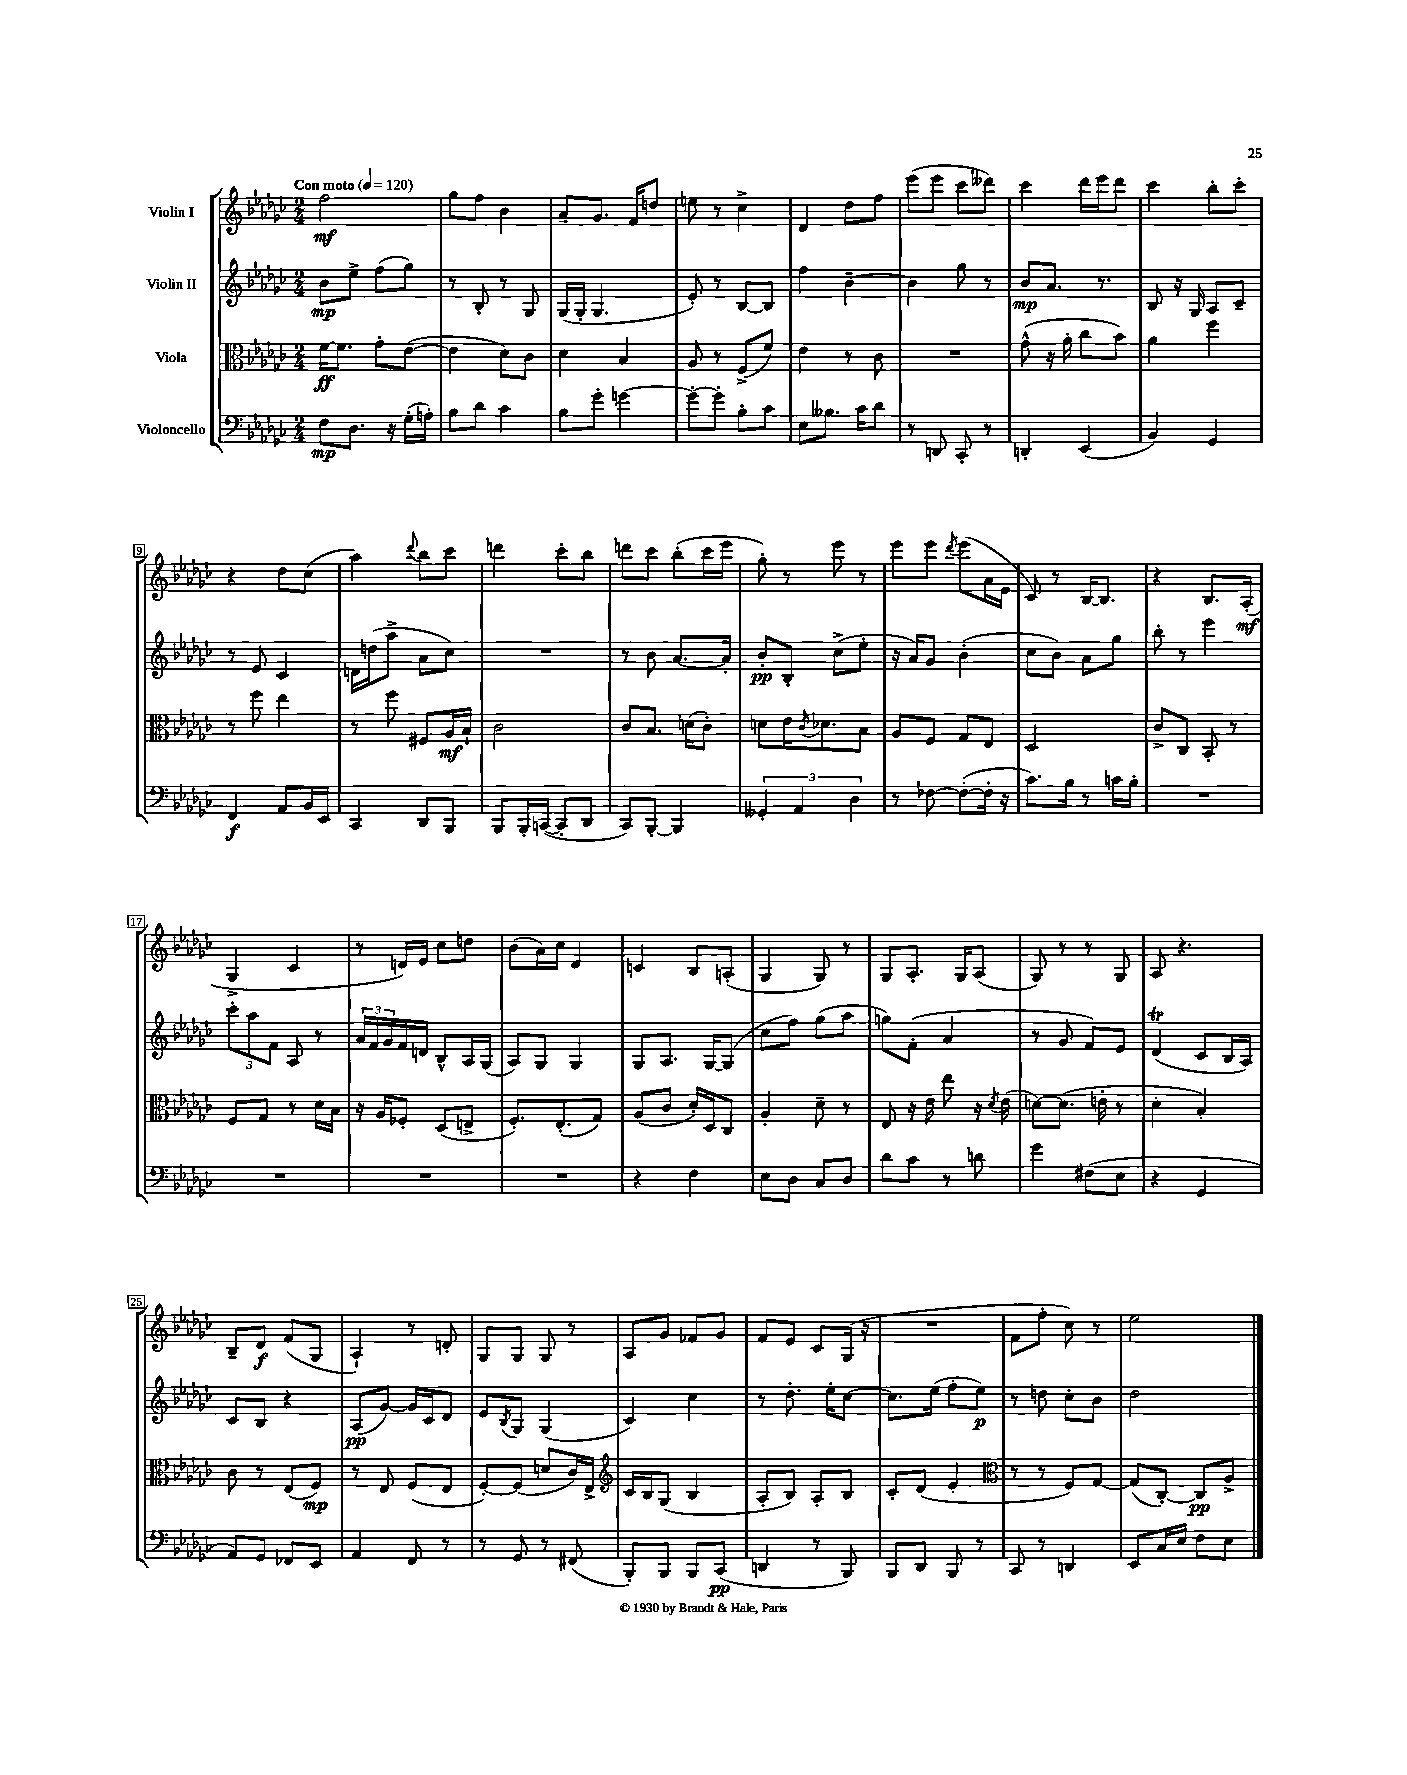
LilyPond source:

<<
\new StaffGroup <<
\new Staff = "s0" \with { instrumentName = "Violin I" } {
    \clef treble \key ges \major \numericTimeSignature \time 2/4 \tempo "Con moto" 4 = 120
    f''2\mf |
    ges''8 f''8 bes'4 |
    aes'8-- ges'8. f'16 d''8 |
    e''8 r8 ces''4-> |
    des'4 des''8 f''8 |
    ees'''8( ees'''8 ces'''8 deses'''8) |
    ces'''4 des'''16 ees'''16 des'''8 |
    ces'''4 bes''8-. ces'''8-. |
    r4 des''8 ces''8( |
    aes''4) \appoggiatura { des'''8 } bes''8 ces'''8 |
    d'''4 ces'''8-. bes''8 |
    d'''8 ces'''8 bes''8-.( ces'''16 ees'''16 |
    ges''8-.) r8 ees'''8 r8 |
    ees'''8 ees'''8 \acciaccatura { des'''8 } ees'''8( aes'16 ees'16 |
    ces'8) r8 bes16~ bes8. |
    r4 bes8. aes16-.\mf( |
    ges4-> ces'4 |
    r8 d'16) ees'16 ces''8 d''8 |
    bes'8( aes'16) ces''16 des'4 |
    c'4 bes8 a8-.( |
    ges4 ges8) r8 |
    ges8 aes8.-. ges16 aes8( |
    ges8) r8 r8 ges8 |
    aes8 r4. |
    bes8-- des'8\f f'8( ges8 |
    aes4-!) r8 d'8-. |
    ges8 ges8 ges8 r8 |
    aes8 ges'8 fes'8 ges'8 |
    f'8 ees'8 ces'8 ges16( r16 |
    R2 |
    f'8 f''8-. ces''8) r8 |
    ees''2 \bar "|." |
}
\new Staff = "s1" \with { instrumentName = "Violin II" } {
    \clef treble \key ges \major \numericTimeSignature \time 2/4
    bes'8\mp ees''8-> f''8( ges''8) |
    r8 bes8-. r8 ges8 |
    ges16( ges16-. ges4. |
    ees'8-.) r8 bes8~ bes8 |
    f''4 bes'4~-- |
    bes'4 ges''8 r8 |
    bes'8\mp aes'8. r8. |
    bes8 r16 ges16 aes8 ces'8-- |
    r8 ees'8 ces'4 |
    d'16 d''16( aes''8-> aes'8 ces''8) |
    R2 |
    r8 bes'8 aes'8.~ aes'16-. |
    bes'8-.\pp bes8-. ces''8->( ees''8-. |
    r16 aes'16) ges'8 bes'4-.( |
    ces''8 bes'8) aes'8 ges''8 |
    bes''8-. r8 ees'''4 |
    \tuplet 3/2 { ces'''8-. aes''8 f'8 } aes8 r8 |
    \tuplet 3/2 { aes'16 f'16 ges'16 } f'16 d'16 bes8-^ aes16 ges16( |
    aes8) ges8 ges4 |
    ges8 aes8. ges16~ ges8( |
    ces''8 f''8) ges''8( aes''8 |
    g''8) f'8-.( aes'4 |
    r8 ges'8 f'8) ees'8 |
    des'4\trill( ces'8 bes16 aes16) |
    ces'8 bes8 r4 |
    aes8\pp( ges'8~) ges'16 ces'16 des'8 |
    ees'8 \acciaccatura { bes8 } ges8 ges4( |
    ces'4) ces''4 |
    r8 des''8.-. ees''16-. ces''8~ |
    ces''8. ees''16( f''8-. ees''8\p) |
    r8 d''8 ces''8-. bes'8 |
    des''2 \bar "|." |
}
\new Staff = "s2" \with { instrumentName = "Viola" } {
    \clef alto \key ges \major \numericTimeSignature \time 2/4
    f'16~\ff f'8. ges'8-. ees'8~( |
    ees'4 des'8) ces'8 |
    des'4 bes4 |
    aes8 r8 f8->( f'8) |
    ees'4 r8 ces'8 |
    R2 |
    ges'8-^( r16 aes'16-. ces''8 bes'8) |
    aes'4 f''4 |
    r8 f''8 ees''4 |
    r8 f''8 fis8 aes16\mf bes16-! |
    ces'2 |
    ces'8 bes8. d'16( ces'8-.) |
    d'8 ees'16 \acciaccatura { ces'8 } des'8. bes8 |
    aes8 f8 ges8 ees8 |
    des2 |
    ces'8-> ces8 bes,8-. r8 |
    f8 ges8 r8 des'16 bes16 |
    r16 aes16 fes8-. des8( e8-> |
    f8.-.) ees8.-.( ges8) |
    aes8( ces'8 des'16-.) des16 ces8 |
    aes4-. des'8-- r8 |
    ees8 r16 ees'16 ees''8 r16 \acciaccatura { des'8 } ees'16( |
    d'8~) d'8.( e'16-. r8 |
    des'4-. bes4-.) |
    ces'8 r8 ees8( f8\mp) |
    r8 ees8 f8( ees8 |
    f8~-.) f8( d'8 ces'16) ees16-> |
    \clef treble ces'16 bes16 ges8( bes4 |
    aes8-. bes8) aes8-. bes8 |
    ces'8-. des'8( ees'4-. |
    \clef alto r8 r8 f8) ges8~ |
    ges8( ces8~-.) ces8\pp aes8-> \bar "|." |
}
\new Staff = "s3" \with { instrumentName = "Violoncello" } {
    \clef bass \key ges \major \numericTimeSignature \time 2/4
    f8\mp des8. r16 ges16-.( a16-.) |
    bes8 des'8 ces'4 |
    bes8 ges'8-. g'4~ |
    g'8~-. g'8-. bes8-. ces'8 |
    ees8 beses8. ces'16 des'8 |
    r8 d,8 ces,8-. r8 |
    d,4-. ees,4( |
    bes,4) ges,4 |
    f,4\f aes,8 bes,16 ees,16 |
    ces,4 des,8 bes,,8 |
    bes,,8 bes,,16-. c,16~( c,8-. des,8 |
    ces,8) bes,,8~-. bes,,4 |
    \tuplet 3/2 { geses,4-. aes,4 des4 } |
    r8 fes8~ fes8~-.( fes16-. r16 |
    ces'8.) bes16 r8 c'16 bes16-. |
    R2 |
    R2 |
    R2 |
    R2 |
    r4 f4 |
    ees8 des8 ces8 des8 |
    des'8 ces'8 r8 d'8 |
    ges'4 fis8( ees8 |
    r4 ges,4 |
    aes,8) ges,8 fes,8 ees,8 |
    aes,4 f,8 r8 |
    r8 ges,8 r8 fis,8( |
    bes,,8-.) bes,,8 bes,,8 ces,8\pp( |
    d,4 r8 bes,,8) |
    bes,,8 des,8 bes,,8 r8 |
    ces,8 r8 d,4 |
    ees,8 ces16 ees16 f8 ees8 \bar "|." |
}
>>
>>
\layout { \context { \Score \override BarNumber.stencil = #(make-stencil-boxer 0.1 0.3 ly:text-interface::print) } }
